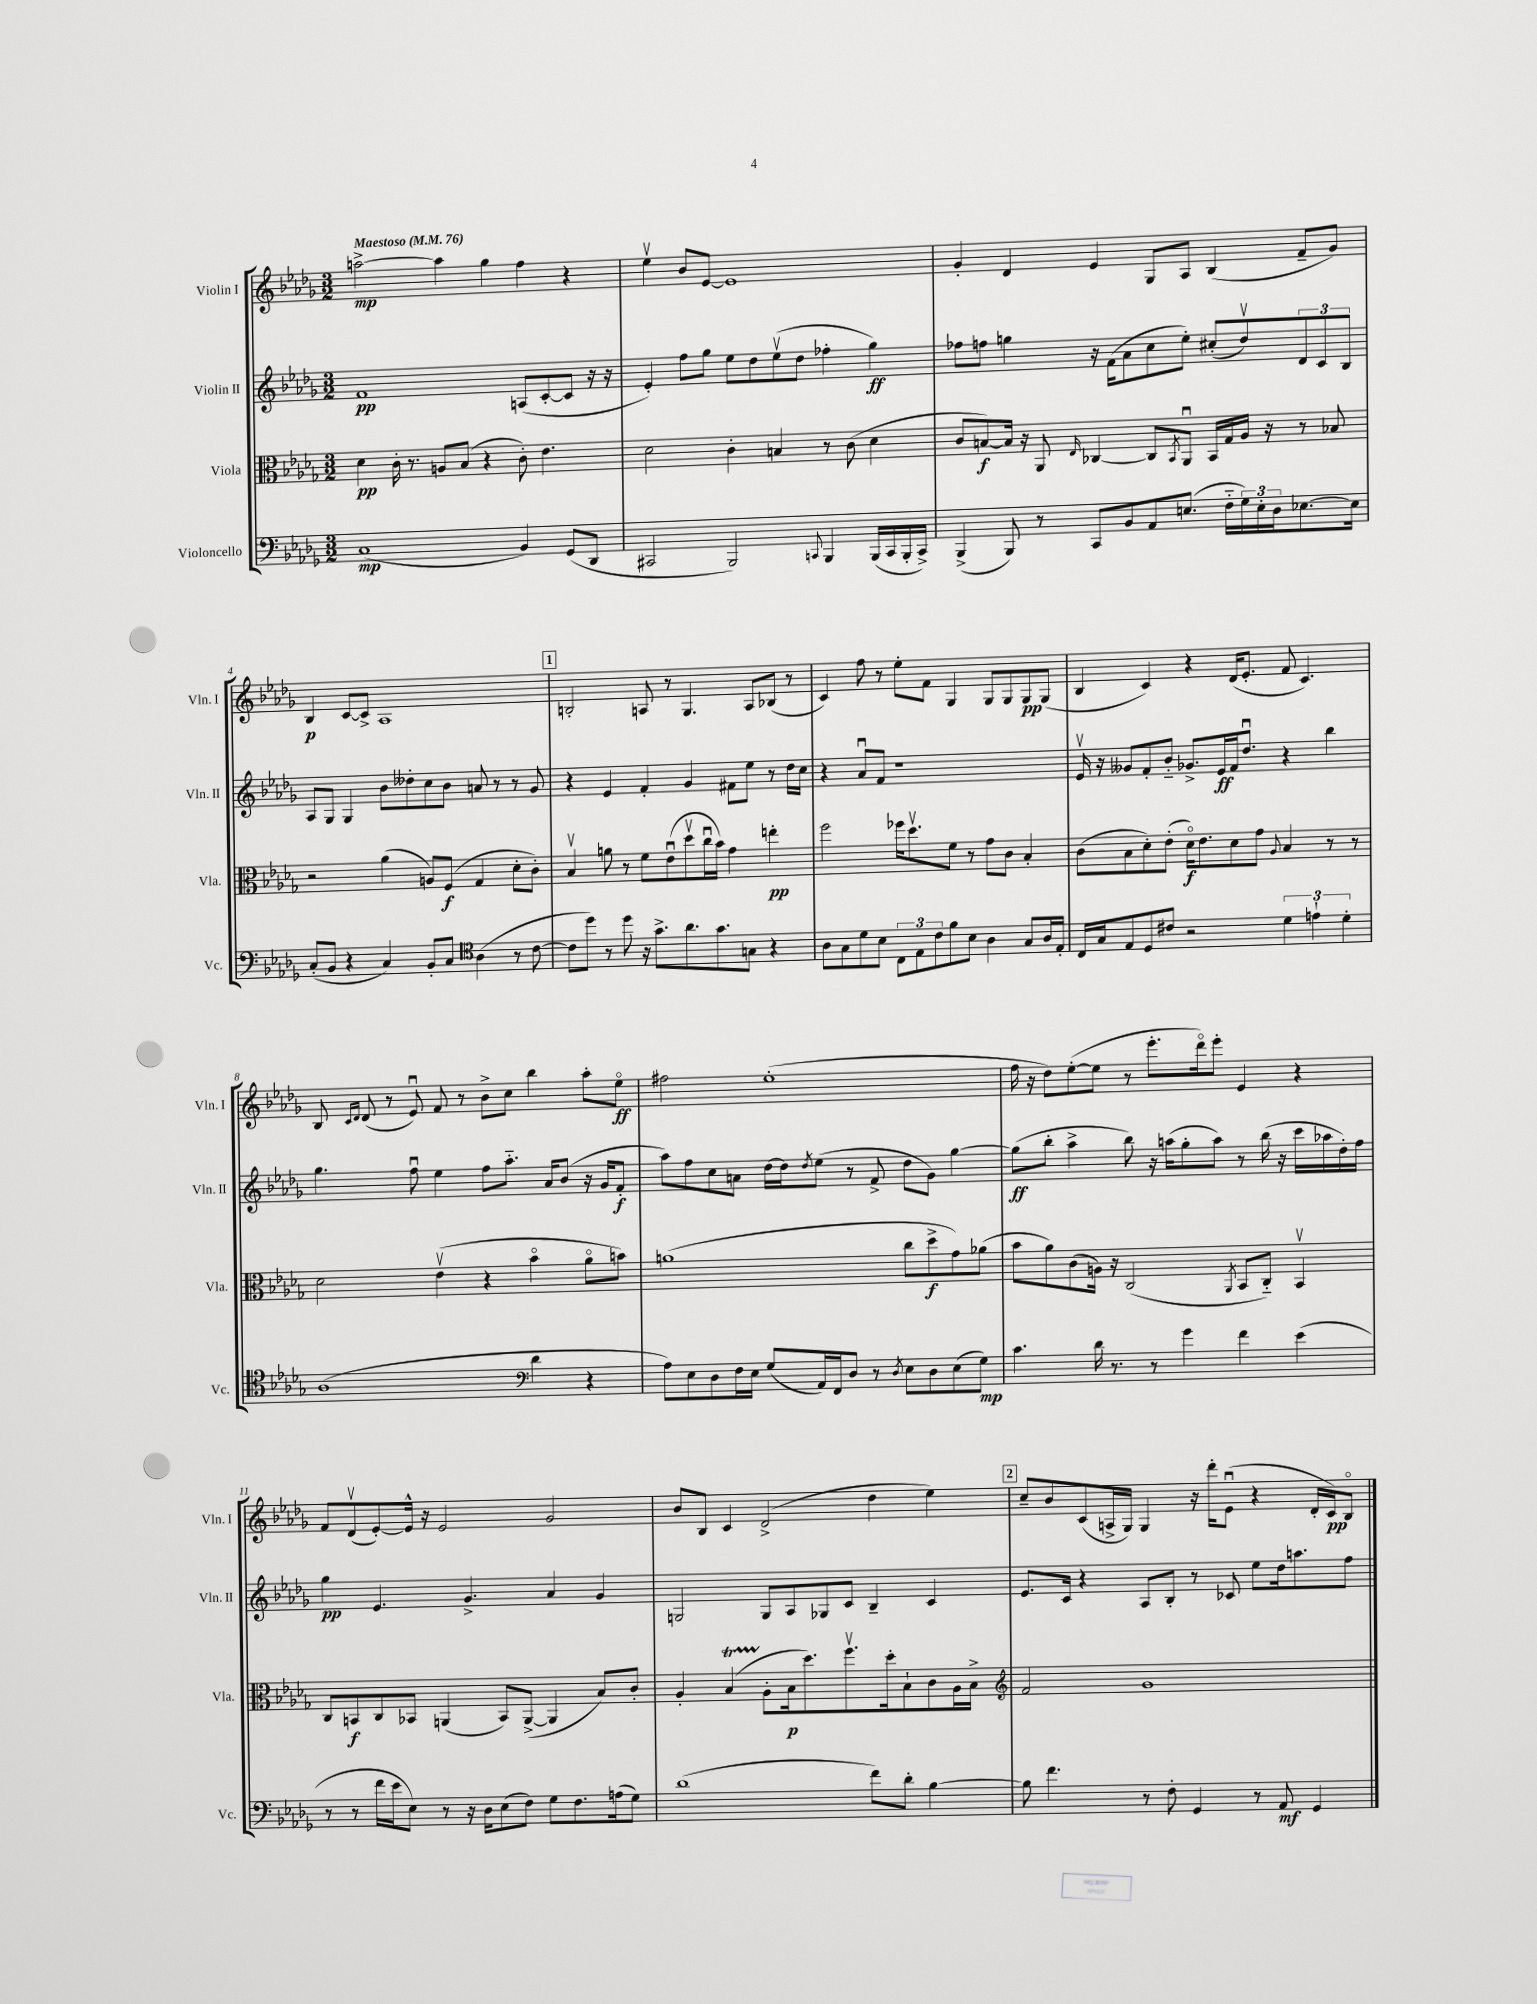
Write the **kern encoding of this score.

**kern	**dynam	**kern	**dynam	**kern	**dynam	**kern	**dynam
*part4	*part4	*part3	*part3	*part2	*part2	*part1	*part1
*staff4	*staff4	*staff3	*staff3	*staff2	*staff2	*staff1	*staff1
*I"Violoncello	*	*I"Viola	*	*I"Violin II	*	*I"Violin I	*
*I'Vc.	*	*I'Vla.	*	*I'Vln. II	*	*I'Vln. I	*
*clefF4	*	*clefC3	*	*clefG2	*	*clefG2	*
*k[b-e-a-d-g-]	*	*k[b-e-a-d-g-]	*	*k[b-e-a-d-g-]	*	*k[b-e-a-d-g-]	*
*M3/2	*	*M3/2	*	*M3/2	*	*M3/2	*
*MM76	*	*MM76	*	*MM76	*	*MM76	*
=1	=1	=1	=1	=1	=1	=1	=1
!	!	!	!	!	!	!LO:TX:a:B:t=Maestoso	!
(1C	mp	4d-\	pp	1f	pp	[2aan^\	mp
.	.	16c'\	.	.	.	.	.
.	.	8.r	.	.	.	.	.
.	.	8An/L	.	.	.	4aa\]	.
.	.	(8B-/J	.	.	.	.	.
.	.	4r	.	.	.	4gg-\	.
4BB-/)	.	8c'\)	.	(8An/L	.	4ff\	.
.	.	4.e-\	.	[8c'/	.	.	.
(8GG-/L	.	.	.	8c/J]	.	4r	.
8DD-/J	.	.	.	16r	.	.	.
.	.	.	.	16r	.	.	.
=2	=2	=2	=2	=2	=2	=2	=2
2CC#X/	.	2d-\	.	4e-'/)	.	4ee-v\	.
.	.	.	.	8ff\L	.	8b-/L	.
.	.	.	.	8gg-\J	.	[8e-/J	.
2BBB-/)	.	4c'\	.	8ee-\L	.	1e-]	.
.	.	.	.	8dd-\	.	.	.
.	.	4Bn/	.	(8ee-v\	.	.	.
.	.	.	.	8dd-\J	.	.	.
8qqCCn/	.	.	.	.	.	.	.
4BBB-/	.	8r	.	4ff-X'\	.	.	.
.	.	(8c\	.	.	.	.	.
(16BBB-/LL	.	4d-\	.	4gg-\)	ff	.	.
16CC/	.	.	.	.	.	.	.
16BBB-'/	.	.	.	.	.	.	.
16CC^/JJ)	.	.	.	.	.	.	.
=3	=3	=3	=3	=3	=3	=3	=3
(4BBB-^/	.	8c/L	.	8ff-X\L	.	4g-'/	.
.	.	[8Bn/)	f	8ffn\J	.	.	.
8BBB-/)	.	16B/Jk]	.	4ggn\	.	4d-/	.
.	.	16r	.	.	.	.	.
8r	.	8AA-/	.	.	.	.	.
.	.	16qqE-/	.	.	.	.	.
8CC/L	.	[4C-X/	.	16r	.	4e-/	.
.	.	.	.	(16f\KL	.	.	.
8BB-/	.	.	.	8a-\	.	.	.
8AA-/	.	8C-/L]	.	8cc\	.	8G-/L	.
.	.	8qBB-/	.	.	.	.	.
(8.En/J	.	8AA-u/J	.	8ee-'\J)	.	8A-/J	.
.	.	16BB-/LL	.	(8cc#X'/L	.	(4B-/	.
16F\LL	.	16G-/	.	.	.	.	.
24G-\)	.	16A-/JJ	.	8dd-v/)	.	.	.
24E'\	.	.	.	.	.	.	.
.	.	16r	.	.	.	.	.
24D-\J	.	.	.	.	.	.	.
[8.E-X\	.	8r	.	12d-/	.	8f~/L	.
.	.	.	.	12c/	.	.	.
.	.	8B-X/	.	.	.	8g-/J)	.
.	.	.	.	12B-/J	.	.	.
16E-\Jk]	.	.	.	.	.	.	.
!!LO:LB:g=z
=4	=4	=4	=4	=4	=4	=4	=4
(8C'/L	.	2r	.	8A-/L	.	4B-/	p
8BB-/J	.	.	.	8G-/J	.	.	.
4r	.	.	.	4G-/	.	[8c/L	.
.	.	.	.	.	.	8c^/J]	.
4C/)	.	(4a-\	.	8b-\L	.	1A-	.
.	.	.	.	8dd--X'\	.	.	.
8BB-'/L	.	8An/L)	.	8cc\	.	.	.
8C/J	.	(8F/J	f	8b-\J	.	.	.
*clefC4	*	*	*	*	*	*	*
(4A-\	.	4G-/	.	8an/	.	.	.
.	.	.	.	8r	.	.	.
8r	.	8d-'\L	.	8r	.	.	.
[8c\	.	8c'\J)	.	8g-/	.	.	.
!!LO:REH:place=s1:t=1
=5	=5	=5	=5	=5	=5	=5	=5
8c\L]	.	4B-v/	.	4r	.	2Bn'/	.
8dd-\J)	.	.	.	.	.	.	.
8r	.	8an\	.	4e-/	.	.	.
8dd-\	.	8r	.	.	.	.	.
16r	.	8f\L	.	4f'/	.	8An/	.
8.g-^\L	.	.	.	.	.	.	.
.	.	(8e-u\	.	.	.	8r	.
8.a-\	.	8dd-v\	.	4g-/	.	4.G-/	.
.	.	16ccu\L	.	.	.	.	.
8.g-\	.	16b-\JJ)	.	.	.	.	.
.	.	4g-\	.	8f#X\L	.	.	.
8Gn\J	.	.	.	8ee-\J	.	8A/L	.
4r	.	4een'\	pp	8r	.	(8B-X/J	.
.	.	.	.	16dd-\LL	.	8r	.
.	.	.	.	16cc\JJ	.	.	.
=6	=6	=6	=6	=6	=6	=6	=6
8A-\L	.	2ff\	.	4r	.	4c/)	.
8G-\	.	.	.	.	.	.	.
8d-\	.	.	.	8a-u/L	.	8ff\	.
8B-\J	.	.	.	8f/J	.	8r	.
12C\L	.	16ff-X\KL	.	1r	.	8ee-'\L	.
.	.	8.dd-v\	.	.	.	.	.
12E-\	.	.	.	.	.	.	.
.	.	.	.	.	.	8f\J	.
12c\	.	.	.	.	.	.	.
8f\	.	8f\J	.	.	.	4G-/	.
8B-\J	.	8r	.	.	.	.	.
4A-\	.	8g-\L	.	.	.	8G-/L	.
.	.	8c\J	.	.	.	8G-/	.
8G-/L	.	4B-'/	.	.	.	8G-/	pp
16A-/L	.	.	.	.	.	(8G-/J	.
16E-'/JJ	.	.	.	.	.	.	.
=7	=7	=7	=7	=7	=7	=7	=7
16C/LL	.	(8c\L	.	16e-v/	.	4B-/	.
16G-/J	.	.	.	16r	.	.	.
8E-/	.	8B-\	.	8g--X/L	.	.	.
8D-/	.	8d-'\)	.	8f'/	.	4c/)	.
8c#X/J	.	(8e-'\J	.	8b-/J	.	.	.
2r	.	16d-\KL)	f	8.g-X^/L	.	4r	.
.	.	8.e-\	.	.	.	.	.
.	.	.	.	16e-/L	ff	.	.
.	.	8d-\	.	16f/J	.	(16d-/KL	.
.	.	.	.	8.dd-u/J	.	8.e-'/J	.
.	.	8g-\J	.	.	.	.	.
.	.	8qqA-/	.	.	.	.	.
6d-\	.	4B-/	.	4r	.	8f/	.
.	.	.	.	.	.	4.c/)	.
6en`\	.	.	.	.	.	.	.
.	.	8r	.	4bb-\	.	.	.
6d-'\	.	.	.	.	.	.	.
.	.	8r	.	.	.	.	.
!!LO:LB:g=z
=8	=8	=8	=8	=8	=8	=8	=8
(1A-	.	2d-\	.	4.gg-\	.	8B-/	.
.	.	.	.	.	.	16qqc/LL	.
.	.	.	.	.	.	16qqd-/JJ	.
.	.	.	.	.	.	(8d-/	.
.	.	.	.	.	.	8r	.
.	.	.	.	8ffu\	.	8e-u/)	.
.	.	(4e-v\	.	4ee-\	.	8f/	.
.	.	.	.	.	.	8r	.
.	.	4r	.	8ff\L	.	8b-^\L	.
.	.	.	.	8.aa-\J	.	8cc\J	.
*clefF4	*	*	*	*	*	*	*
4d-\	.	4b-\	.	.	.	4bb-\	.
.	.	.	.	16a-/KL	.	.	.
.	.	.	.	(8b-/J	.	.	.
4r	.	8a-\L	.	16r	.	8aa-'\L	.
.	.	.	.	16g-/KL	.	.	.
.	.	8bn\J)	.	8f'/J	f	8ee-\J	ff
=9	=9	=9	=9	=9	=9	=9	=9
8A-\L)	.	(1an	.	8aa-\L)	.	2ff#X\	.
8E-\	.	.	.	8ff\	.	.	.
8D-\	.	.	.	8cc\	.	.	.
16F\L	.	.	.	8an\J	.	.	.
16E-\JJ	.	.	.	.	.	.	.
(8G-/L	.	.	.	[16dd-\LL	.	(1ee-'	.
.	.	.	.	16dd-\J]	.	.	.
.	.	.	.	8qdd-/	.	.	.
16AA-/L)	.	.	.	(8ee-\J	.	.	.
16FF/J	.	.	.	.	.	.	.
8D-/J	.	.	.	8r	.	.	.
8r	.	.	.	8f^/	.	.	.
8qD-/	.	.	.	.	.	.	.
8E-\L	.	8cc\L	.	8dd-\L	.	.	.
8D-\	.	8dd-^\	f	8g-\J)	.	.	.
(8E-\	.	8g-\)	.	[4gg-\	.	.	.
8G-\J)	mp	(8a-X\J	.	.	.	.	.
=10	=10	=10	=10	=10	=10	=10	=10
4.c\	.	8b-\L	.	(8gg-\L]	ff	16ff\	.
.	.	.	.	.	.	16r	.
.	.	8a-\)	.	8bb-'\J	.	8dd-\L)	.
.	.	(8c\	.	4aa-^\	.	([8ee-'\	.
16d-\	.	16An\Jk)	.	.	.	8ee-\J]	.
8.r	.	16r	.	.	.	.	.
.	.	(2C/	.	8bb-\)	.	8r	.
8r	.	.	.	16r	.	8.eee-'\L	.
.	.	.	.	(16aan\KL	.	.	.
4g-\	.	.	.	8gg-'\	.	.	.
.	.	.	.	.	.	16ddd-\k)	.
.	.	.	.	8aa\J)	.	8eee-'\J	.
.	.	8qAA-/	.	.	.	.	.
4f\	.	8BB-/L	.	8r	.	4e-/	.
.	.	8C/J)	.	(16bb-\	.	.	.
.	.	.	.	16r	.	.	.
(4e-\	.	4BB-v/	.	16ccc\LL	.	4r	.
.	.	.	.	16aa-X\	.	.	.
.	.	.	.	16dd-'\)	.	.	.
.	.	.	.	16ff\JJ	.	.	.
!!LO:LB:g=z
=11	=11	=11	=11	=11	=11	=11	=11
8r	.	8C/L	.	4gg-\	pp	8f/L	.
8r	.	8BBn/	f	.	.	(8d-v/	.
16f\LL	.	8C/	.	4.e-/	.	[8e-'/)	.
16e-\J	.	.	.	.	.	.	.
8E-\J)	.	8BB-X/J	.	.	.	16e-^^/Jk]	.
.	.	.	.	.	.	16r	.
8r	.	(4AAn/	.	.	.	2e-/	.
16r	.	.	.	4.g-^/	.	.	.
16D-\KL	.	.	.	.	.	.	.
(8E-\	.	8BB-/L)	.	.	.	.	.
8F\J)	.	([8AA^/J	.	.	.	.	.
8G-\L	.	4AA/]	.	4a-/	.	2g-/	.
8.F\	.	.	.	.	.	.	.
.	.	8B-/L)	.	4g-/	.	.	.
(16An\k	.	.	.	.	.	.	.
8G-\J)	.	8c'/J	.	.	.	.	.
=12	=12	=12	=12	=12	=12	=12	=12
(1d-	.	4A-'/	.	2Gn/	.	8b-/L	.
.	.	.	.	.	.	8B-/J	.
.	.	(4B-T/	.	.	.	4c/	.
.	.	8A-'\L	.	8G/L	.	(2d-^/	.
.	.	16B-\k	p	8A-/	.	.	.
.	.	8.dd-\)	.	.	.	.	.
.	.	.	.	8G-X/	.	.	.
.	.	8.ffv\	.	8c/J	.	.	.
8f\L)	.	.	.	4B-~/	.	4dd-\	.
.	.	16dd-'\k	.	.	.	.	.
8d-'\J	.	8B-`\	.	.	.	.	.
[4B-\	.	8c\	.	4c/	.	4ee-\)	.
.	.	16A-\L	.	.	.	.	.
.	.	16B-^\JJ	.	.	.	.	.
!!LO:REH:place=s1:t=2
=13	=13	=13	=13	=13	=13	=13	=13
*	*	*clefG2	*	*	*	*	*
8B-\]	.	2f/	.	8.e-/L	.	8cc~/L	.
4.f\	.	.	.	.	.	8b-/	.
.	.	.	.	16c/Jk	.	.	.
.	.	.	.	4r	.	(8c/	.
.	.	.	.	.	.	16An^/L	.
.	.	.	.	.	.	16G-/JJ)	.
8r	.	1g-	.	8A-/L	.	4G-/	.
8F'\	.	.	.	8B-'/J	.	.	.
4GG-/	.	.	.	8r	.	16r	.
.	.	.	.	.	.	16ddd-'\KL	.
.	.	.	.	8c-X/	.	(8e-u\J	.
8r	.	.	.	8ee-\L	.	4r	.
8AA-/	mf	.	.	16dd-\k	.	.	.
.	.	.	.	8.aan\	.	.	.
4GG-/	.	.	.	.	.	16d-'/LL	.
.	.	.	.	.	.	16c/J)	pp
.	.	.	.	8ff\J	.	8B-/J	.
==	==	==	==	==	==	==	==
*-	*-	*-	*-	*-	*-	*-	*-
